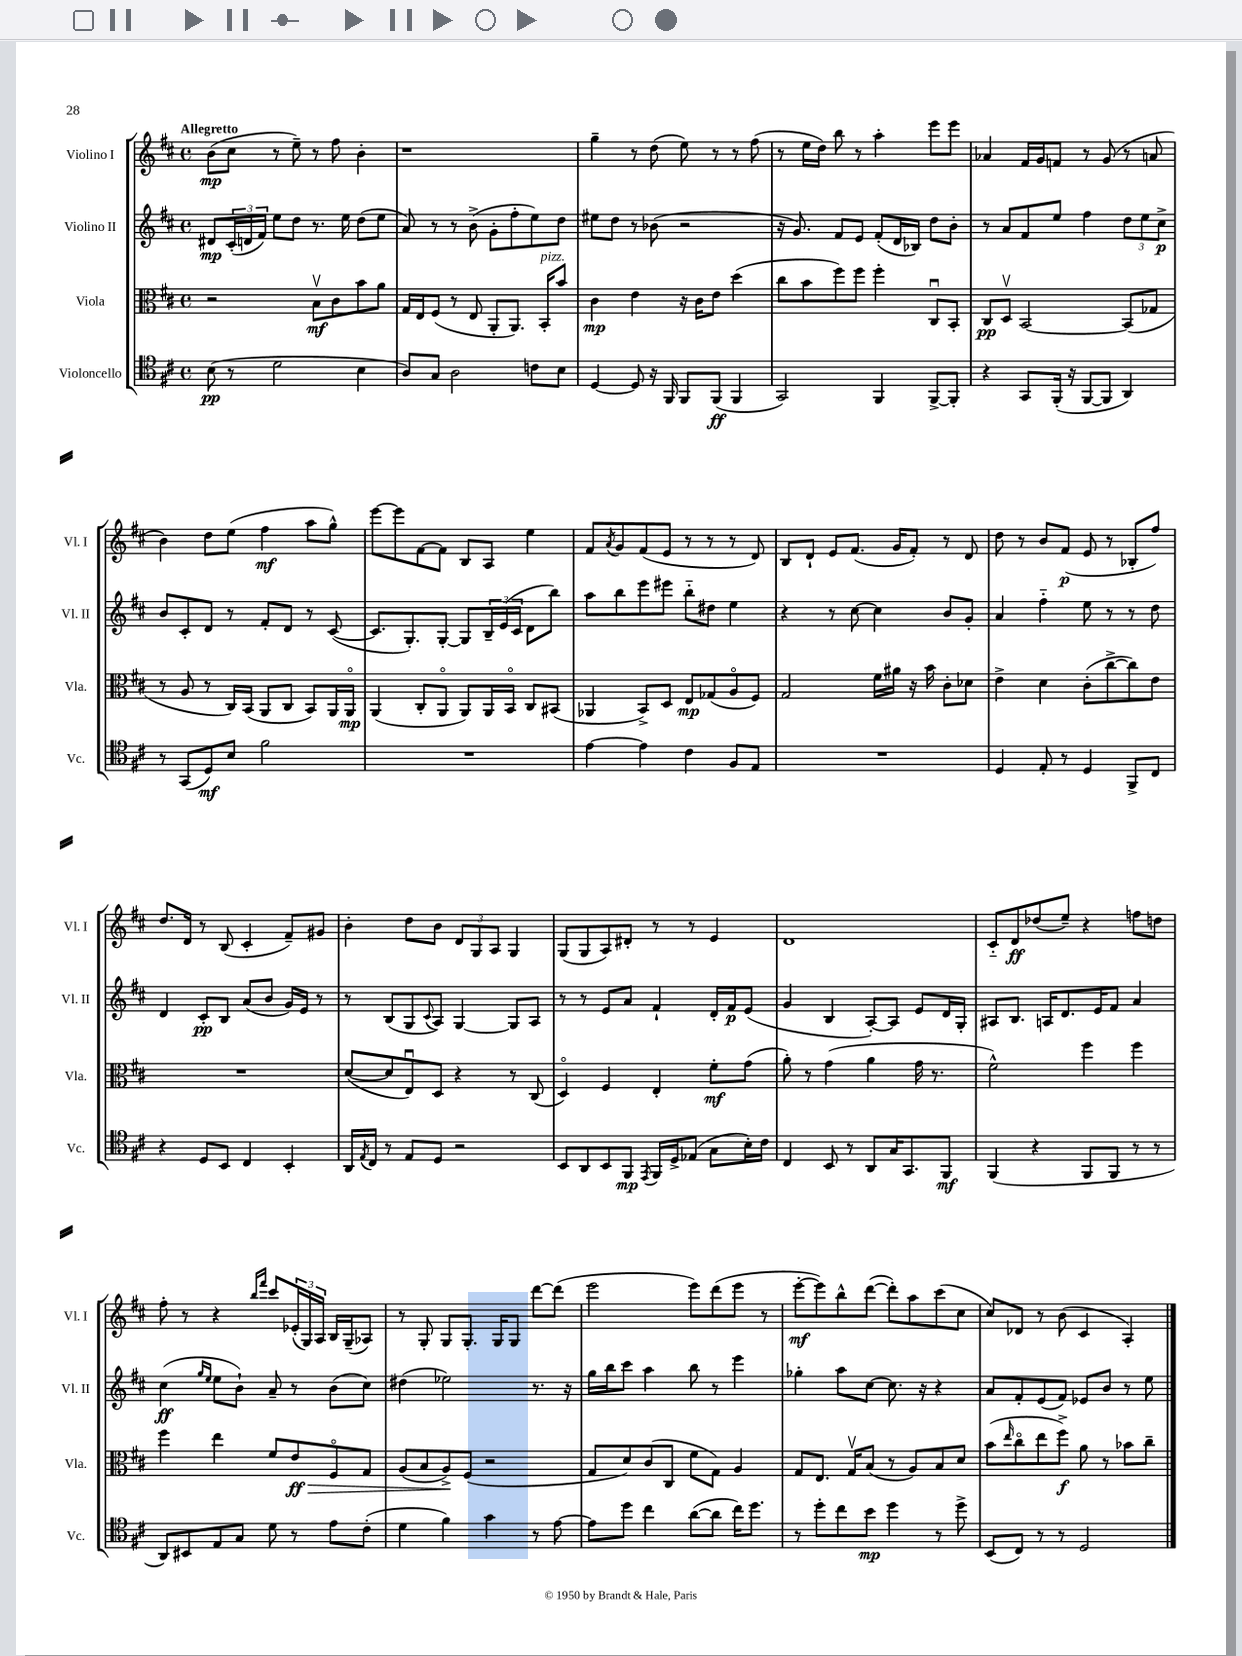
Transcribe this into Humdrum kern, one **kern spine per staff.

**kern	**dynam	**kern	**dynam	**kern	**dynam	**kern	**dynam
*part4	*part4	*part3	*part3	*part2	*part2	*part1	*part1
*staff4	*staff4	*staff3	*staff3	*staff2	*staff2	*staff1	*staff1
*I"Violoncello	*	*I"Viola	*	*I"Violino II	*	*I"Violino I	*
*I'Vc.	*	*I'Vla.	*	*I'Vl. II	*	*I'Vl. I	*
*clefC4	*	*clefC3	*	*clefG2	*	*clefG2	*
*k[f#c#]	*	*k[f#c#]	*	*k[f#c#]	*	*k[f#c#]	*
*M4/4	*	*M4/4	*	*M4/4	*	*M4/4	*
*met(c)	*	*met(c)	*	*met(c)	*	*met(c)	*
=1	=1	=1	=1	=1	=1	=1	=1
!	!	!	!	!	!	!LO:TX:a:B:t=Allegretto	!
(8B\	pp	2r	.	8d#X/L	mp	(8b\L	mp
8r	.	.	.	(24c#'/L	.	8cc#\J	.
.	.	.	.	24dn/	.	.	.
.	.	.	.	24f#/JJ)	.	.	.
2d\	.	.	.	8ee\L	.	8r	.
.	.	.	.	8dd\J	.	8ee~\)	.
.	.	8Bv\L	mf	8.r	.	8r	.
.	.	8c#\	.	.	.	8ff#\	.
.	.	.	.	16ee\	.	.	.
4B\	.	8b\	.	(8dd\L	.	4b'\	.
.	.	8a\J	.	8ee\J	.	.	.
=2	=2	=2	=2	=2	=2	=2	=2
8A/L)	.	16G/LL	.	8a/)	.	1r	.
.	.	16E/J	.	.	.	.	.
8G/J	.	(8F#/J	.	8r	.	.	.
2A\	.	8r	.	8r	.	.	.
.	.	8E/	.	(8b^\	.	.	.
.	.	8AA'/L	.	8g'\L	.	.	.
.	.	8.AA/J)	.	8ff#'\	.	.	.
8cn\L	.	.	.	8ee\)	.	.	.
!	!	!LO:TX:a:i:t=pizz.	!	!	!	!	!
.	.	16BB'/KL	.	.	.	.	.
8B\J	.	8b/J	.	8dd\J	.	.	.
=3	=3	=3	=3	=3	=3	=3	=3
[4D/	.	4c#\	mp	8ee#X\L	.	4gg~\	.
.	.	.	.	8dd\J	.	.	.
8D/]	.	4e\	.	8r	.	8r	.
16r	.	.	.	(8b-X\	.	(8dd\	.
16FF#/	.	.	.	.	.	.	.
8FF#/L	.	16r	.	2r	.	8ee\)	.
.	.	16c#\KL	.	.	.	.	.
(8FF#/J	ff	8e\J	.	.	.	8r	.
4FF#/	.	(4dd\	.	.	.	8r	.
.	.	.	.	.	.	(8ff#\	.
=4	=4	=4	=4	=4	=4	=4	=4
2GG/)	.	8cc#\L	.	16r	.	8r	.
.	.	.	.	8.g/)	.	.	.
.	.	8b\	.	.	.	16ee\LL	.
.	.	.	.	.	.	16dd\JJ)	.
.	.	8ff#\)	.	8f#/L	.	8bb\	.
.	.	8ff#\J	.	8e/J	.	8r	.
4FF#/	.	4ff#'\	.	(8f#'/L	.	4aa'\	.
.	.	.	.	16d/L	.	.	.
.	.	.	.	16B-X/JJ)	.	.	.
[8FF#^/L	.	8C#u/L	.	8dd\L	.	8eee\L	.
8FF#'/J]	.	8BB'/J	.	8b'\J	.	8eee\J	.
=5	=5	=5	=5	=5	=5	=5	=5
4r	.	8C#/L	pp	8r	.	4a-X/	.
.	.	8Dv/J	.	8a/L	.	.	.
8GG/L	.	[2BB/	.	8f#/	.	16f#/LL	.
.	.	.	.	.	.	16g/J	.
(16FF#'/Jk	.	.	.	8ee/J	.	8fn/J	.
16r	.	.	.	.	.	.	.
[8FF#/L	.	.	.	4ff#\	.	8r	.
8FF#/J]	.	.	.	.	.	(8g/	.
4AA/)	.	(8BB/L]	.	12dd\L	.	8r	.
.	.	.	.	12ee\	.	.	.
.	.	8G-X/J	.	.	.	8an/	.
.	.	.	.	12cc#^\J	p	.	.
!!LO:LB:g=z
=6	=6	=6	=6	=6	=6	=6	=6
8r	.	8r	.	8b/L	.	4b\)	.
(8GG/L	.	8A/	.	8c#'/	.	.	.
8D/)	mf	8r	.	8d/J	.	8dd\L	.
8B/J	.	16C#/LL)	.	8r	.	(8ee\J	.
.	.	(16BB/JJ	.	.	.	.	.
2f#\	.	8AA/L	.	8f#'/L	.	4ff#\	mf
.	.	8C#/J	.	8d/J	.	.	.
.	.	8BB/L)	.	8r	.	8aa\L	.
.	.	16AA/L	.	([8c#/	.	8gg^^\J)	.
.	.	16AA/JJ	mp	.	.	.	.
=7	=7	=7	=7	=7	=7	=7	=7
1r	.	(4AA/	.	8.c#/L]	.	[8eee\L	.
.	.	.	.	.	.	8eee\]	.
.	.	.	.	8.G'/)	.	.	.
.	.	8C#'/L	.	.	.	[8f#\	.
.	.	8AA/J	.	[8G'/J	.	8f#\J]	.
.	.	8AA/L)	.	8G/L]	.	8B/L	.
.	.	16AA/L	.	24B~/L	.	8A/J	.
.	.	.	.	(24e/	.	.	.
.	.	16BB/JJ	.	.	.	.	.
.	.	.	.	24c#/JJ	.	.	.
.	.	8C#/L	.	8d\L	.	4ee\	.
.	.	(8BB#X/J	.	8bb\J)	.	.	.
=8	=8	=8	=8	=8	=8	=8	=8
[4e\	.	4AA-X/	.	8aa\L	.	8f#/L	.
.	.	.	.	.	.	8qa/	.
.	.	.	.	8bb\	.	8g/	.
4e\]	.	8BB^/L)	.	8eee\	.	(8f#/	.
.	.	8D/J	.	8eee#X\J	.	8e/J	.
4c#\	.	8E/L	mp	8bb\L	.	8r	.
.	.	(8G-X/	.	8dd#X\J	.	8r	.
8F#/L	.	8A/	.	4ee\	.	8r	.
8E/J	.	8F#/J)	.	.	.	8d/)	.
=9	=9	=9	=9	=9	=9	=9	=9
1r	.	2G/	.	4r	.	8B/L	.
.	.	.	.	.	.	8d`/J	.
.	.	.	.	8r	.	8e/L	.
.	.	.	.	[8cc#\	.	(8.f#/J	.
.	.	16f#\LL	.	4cc#\]	.	.	.
.	.	16a#X\JJ	.	.	.	16g/KL	.
.	.	16r	.	.	.	8f#'/J)	.
.	.	16b\	.	.	.	.	.
.	.	8c#'\L	.	8b/L	.	8r	.
.	.	8d-X\J	.	8g'/J	.	8d/	.
=10	=10	=10	=10	=10	=10	=10	=10
4D/	.	4e^\	.	4a/	.	8dd\	.
.	.	.	.	.	.	8r	.
8E'/	.	4d\	.	4ff#\	.	8b/L	.
8r	.	.	.	.	.	(8f#/J	p
4D/	.	(8c#'\L	.	8ee\	.	8e/	.
.	.	[8cc#^\	.	8r	.	8r	.
8FF#^/L	.	8cc#\])	.	8r	.	8B-X'/L	.
8C#/J	.	8e\J	.	8dd\	.	8ff#/J)	.
!!LO:LB:g=z
=11	=11	=11	=11	=11	=11	=11	=11
4r	.	1r	.	4d/	.	8.dd/L	.
.	.	.	.	.	.	16d/Jk	.
8D/L	.	.	.	8c#'/L	pp	8r	.
8BB/J	.	.	.	8B/J	.	(8B/	.
4C#/	.	.	.	(8a/L	.	4c#'/	.
.	.	.	.	8b/J	.	.	.
4BB'/	.	.	.	16g/LL)	.	8f#~/L)	.
.	.	.	.	16e/JJ	.	.	.
.	.	.	.	8r	.	8g#X/J	.
=12	=12	=12	=12	=12	=12	=12	=12
16AA/LL	.	([8d/L	.	8r	.	4b'\	.
8qE/	.	.	.	.	.	.	.
16C#/JJ	.	.	.	.	.	.	.
8r	.	8d/]	.	(8B/L	.	.	.
8E/L	.	8Eu/)	.	8G/	.	8dd\L	.
.	.	.	.	8qqc#/	.	.	.
8D/J	.	8D/J	.	8A/J)	.	8b\J	.
2r	.	4r	.	[4G/	.	12d/L	.
.	.	.	.	.	.	12G/	.
.	.	.	.	.	.	12A/J	.
.	.	8r	.	8G/L]	.	4G/	.
.	.	(8C#/	.	8A/J	.	.	.
=13	=13	=13	=13	=13	=13	=13	=13
8BB/L	.	4D/)	.	8r	.	(8G/L	.
8AA/	.	.	.	8r	.	8G/	.
8BB/	.	4F#/	.	8e/L	.	8A/)	.
8FF#/J	mp	.	.	8a/J	.	8d#X'/J	.
8qEE/	.	.	.	.	.	.	.
16FF#/LL	.	4E'/	.	4f#`/	.	8r	.
16D^/J	.	.	.	.	.	.	.
(8E-X/J	.	.	.	.	.	8r	.
8G\L	.	8f#'\L	mf	16d'/LL	.	4e/	.
.	.	.	.	16f#/J	p	.	.
16B'\L)	.	(8g\J	.	(8e/J	.	.	.
16c#\JJ	.	.	.	.	.	.	.
=14	=14	=14	=14	=14	=14	=14	=14
4C#/	.	8a'\)	.	4g/	.	1d	.
.	.	8r	.	.	.	.	.
8BB/	.	(4g\	.	4B/	.	.	.
8r	.	.	.	.	.	.	.
8AA/L	.	4a\	.	[8A'/L)	.	.	.
16G/K	.	.	.	8A/J]	.	.	.
8.GG/	.	.	.	.	.	.	.
.	.	16g\	.	8e/L	.	.	.
.	.	8.r	.	.	.	.	.
8FF#/J	mf	.	.	16d/L	.	.	.
.	.	.	.	16G'/JJ	.	.	.
=15	=15	=15	=15	=15	=15	=15	=15
(4FF#/	.	2f#^^\)	.	8A#X/L	.	8c#/L	.
.	.	.	.	8.B/J	.	8d/	ff
4r	.	.	.	.	.	(8dd-X/	.
.	.	.	.	16An/KL	.	.	.
.	.	.	.	8.d/	.	8ee~/J)	.
8FF#/L	.	4ff#\	.	.	.	4r	.
.	.	.	.	16e/K	.	.	.
8FF#/J	.	.	.	8f#/J	.	.	.
8r	.	4ff#\	.	4a/	.	8ffn\L	.
8r	.	.	.	.	.	8ddn\J	.
!!LO:LB:g=z
=16	=16	=16	=16	=16	=16	=16	=16
8AA/L)	.	4ff#\	.	(4cc#\	ff	8ff#'\	.
8BB#X/	.	.	.	.	.	8r	.
.	.	.	.	16qqgg/LL	.	.	.
.	.	.	.	16qqee/JJ	.	.	.
8E/	.	4ee\	.	8ee\L	.	4r	.
8G/J	.	.	.	8b`\J)	.	.	.
.	.	.	.	.	.	16qqbb/LL	.
.	.	.	.	.	.	16qqfff#/JJ	.
8d\	.	8f#/L	.	8a~/	.	8ccc#/L	.
!	!	!	!LO:HP:b	!	!	!	!
8r	.	8e/	> ff	8r	.	(24e-X'/L	.
.	.	.	.	.	.	24G/)	.
.	.	.	.	.	.	24A/JJ	.
8e\L	.	8F#/	.	(8b\L	.	16B/LL	.
.	.	.	.	.	.	(16G~/J	.
(8c#'\J	.	8G/J	.	8cc#\J)	.	8A-X/J)	.
=17	=17	=17	=17	=17	=17	=17	=17
4d\	.	(8A/L	.	(4dd#X\	.	8r	.
.	.	8B/	.	.	.	8G'/	.
4f#\)	.	8A^/)	.	2ee-X\)	.	8G/L	.
.	.	(8F#/J	]	.	.	8.G'/J	.
4g\	.	2r	.	.	.	.	.
.	.	.	.	.	.	16G/KL	.
.	.	.	.	.	.	8G/J	.
8r	.	.	.	8.r	.	[8ddd\L	.
[8e\	.	.	.	.	.	(8ddd\J]	.
.	.	.	.	16r	.	.	.
=18	=18	=18	=18	=18	=18	=18	=18
8e\L]	.	8G/L	.	16gg\LL	.	2eee\	.
.	.	.	.	16bb\J	.	.	.
8dd\J	.	8d/)	.	8ccc#\J	.	.	.
4cc#\	.	(8c#/	.	4aa\	.	.	.
.	.	8C#/J	.	.	.	.	.
([8a\L	.	8f#\L	.	8bb\	.	8eee\L)	.
8a\J]	.	8G\J)	.	8r	.	(8ddd\	.
16cc#\KL)	.	4A/	.	4eee\	.	8eee\J	.
8.dd\J	.	.	.	.	.	.	.
.	.	.	.	.	.	8r	.
=19	=19	=19	=19	=19	=19	=19	=19
8r	.	8G/L	.	4gg-X'\	.	[8eee'\L	mf
8dd'\L	.	8.E/J	.	.	.	8eee\])	.
8cc#\	.	.	.	8aa\L	.	8bb^^\	.
.	.	16Gv/KL	.	.	.	.	.
8b\J	mp	(8B/J	.	[8cc#\J	.	([8ddd\J	.
4dd\	.	8r	.	8.cc#\]	.	8ddd'\L])	.
.	.	8A/L)	.	.	.	8aa\	.
.	.	.	.	16r	.	.	.
8r	.	8B/	.	4r	.	(8ccc#\	.
8dd^\	.	8d/J	.	.	.	8cc#\J	.
=20	=20	=20	=20	=20	=20	=20	=20
(8BB/L	.	(8b\L	.	8a/L	.	8cc#/L)	.
.	.	16qqee/	.	.	.	.	.
8C#/J)	.	8cc#\	.	8f#'/	.	8d-X/J	.
8r	.	8ee\	.	(8e/	.	8r	.
8r	.	8ff#^\J)	f	8f#/J)	.	(8b\	.
2D/	.	8a\	.	8e-X/L	.	4c#/	.
.	.	8r	.	8b/J	.	.	.
.	.	8b-X\L	.	8r	.	4A'/)	.
.	.	8cc#~\J	.	8ee\	.	.	.
==	==	==	==	==	==	==	==
*-	*-	*-	*-	*-	*-	*-	*-
